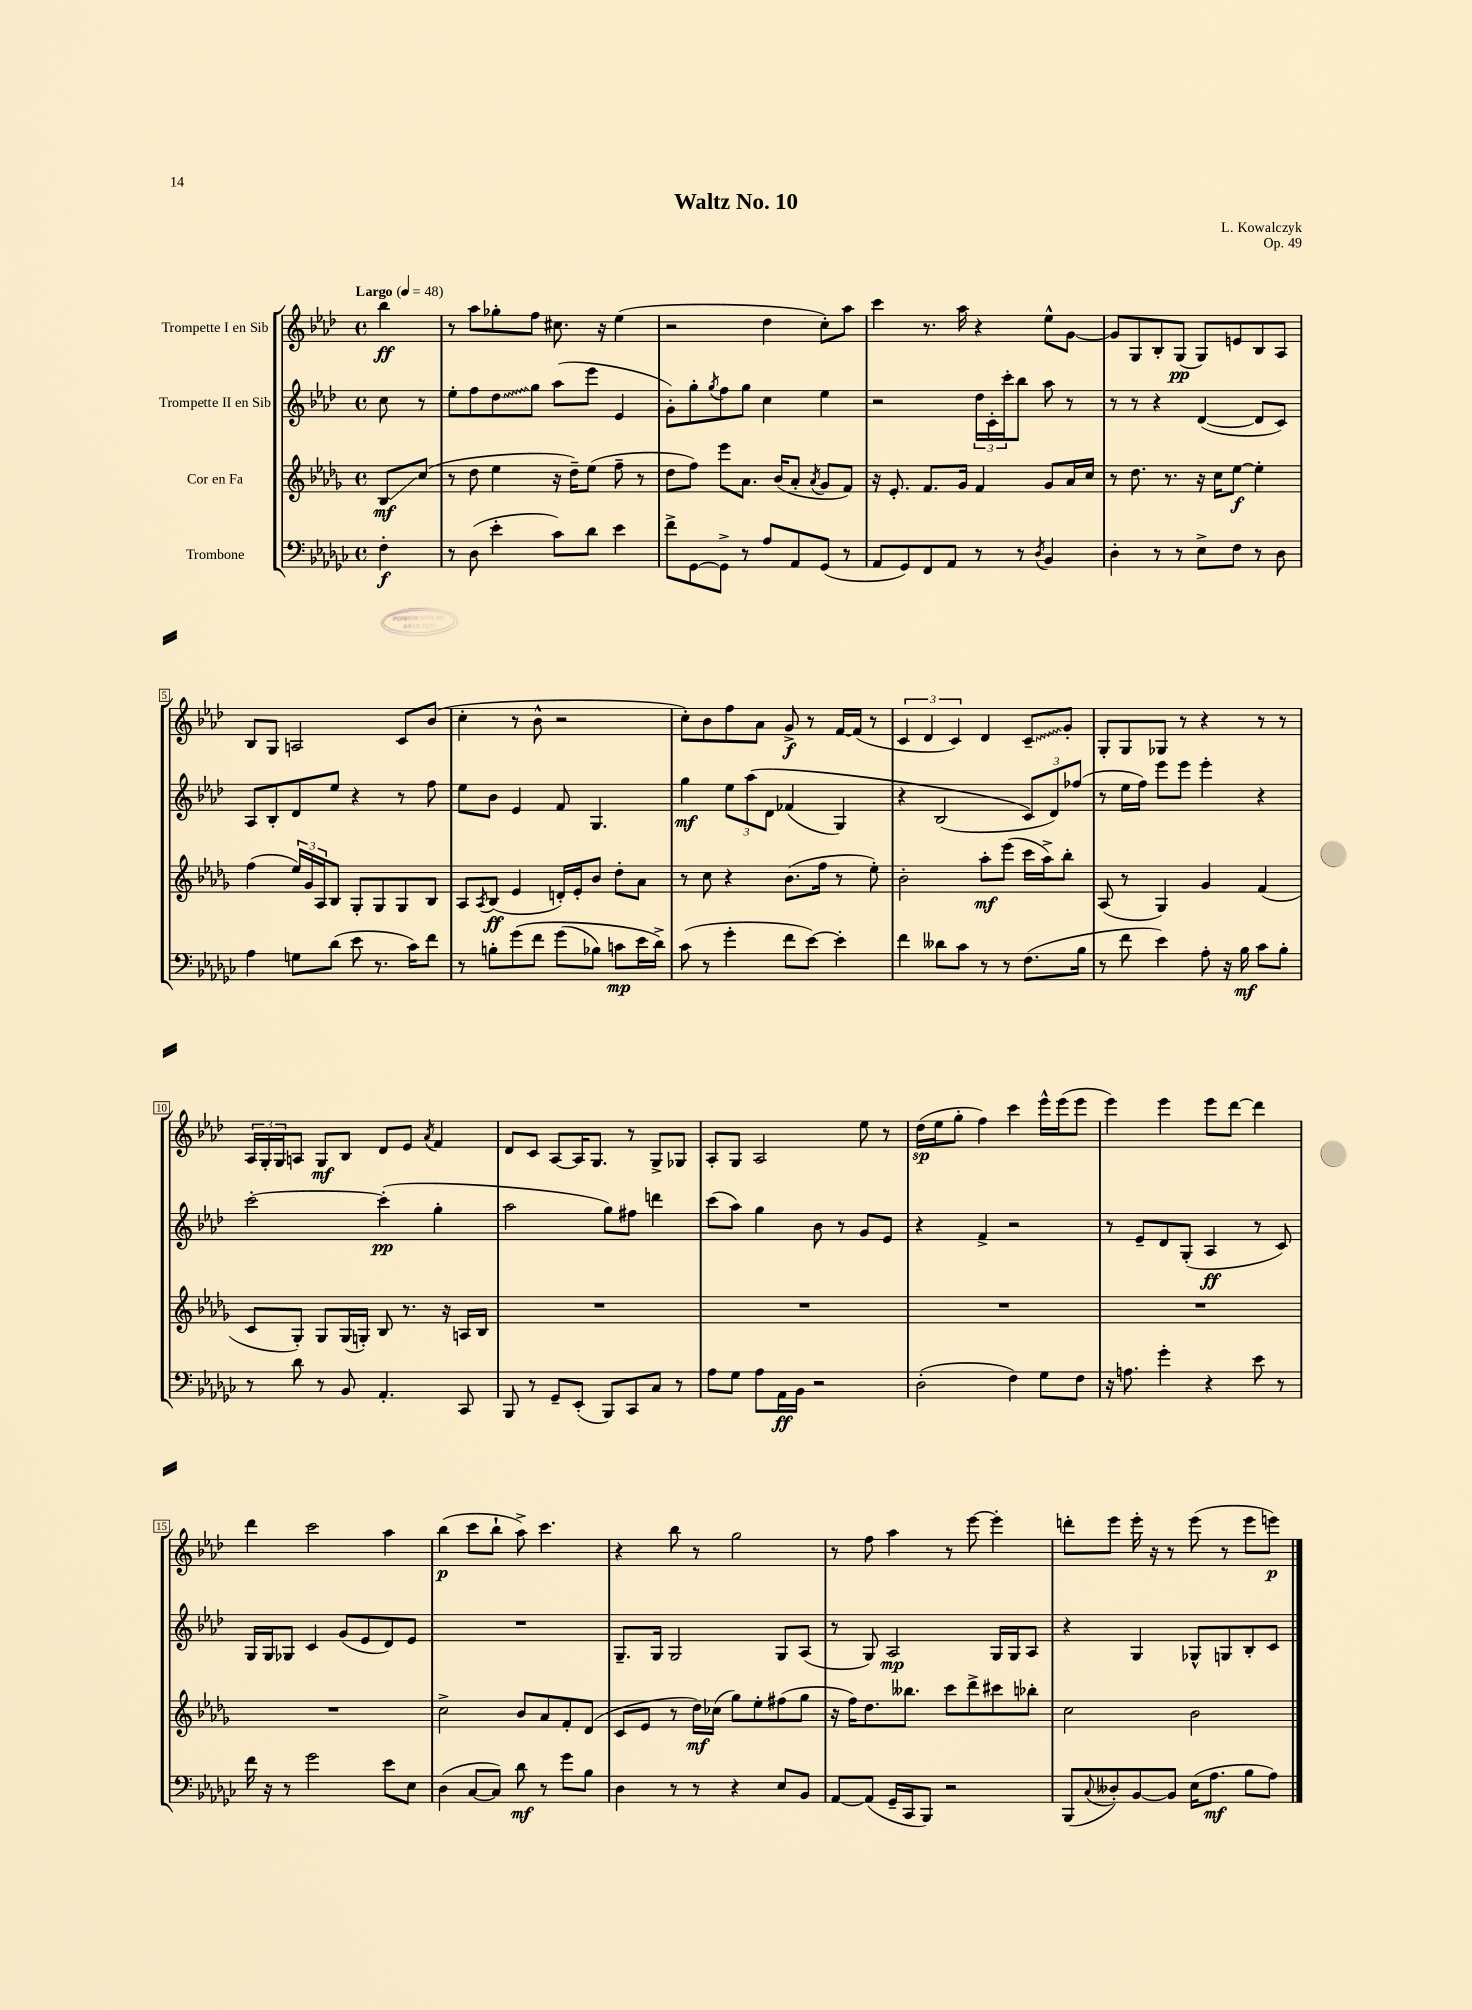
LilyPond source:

\header { title = "Waltz No. 10" composer = "L. Kowalczyk" opus = "Op. 49" }
<<
\new StaffGroup <<
\new Staff = "s0" \with { instrumentName = "Trompette I en Sib" } {
    \clef treble \key aes \major \defaultTimeSignature \time 4/4 \partial 4 \tempo "Largo" 4 = 48
    bes''4\ff |
    r8 aes''8 ges''8-. f''8 cis''8. r16 ees''4( |
    r2 des''4 c''8-.) aes''8 |
    c'''4 r8. aes''16 r4 ees''8-^ g'8~ |
    g'8 g8 bes8-. g8\pp( g8) e'8 bes8 aes8 |
    bes8 g8 a2 c'8 bes'8( |
    c''4-. r8 bes'8-^ r2 |
    c''8-.) bes'8 f''8 aes'8 g'8->\f r8 f'16~ f'16( r8 |
    \tuplet 3/2 { c'4 des'4 c'4) } des'4 \once \override Glissando.style = #'zigzag c'8--\glissando g'8-. |
    g8-. g8 ges8 r8 r4 r8 r8 |
    \tuplet 3/2 { aes16 g16-. g16 } a8 g8\mf bes8 des'8 ees'8 \acciaccatura { aes'8 } f'4 |
    des'8 c'8 aes8~ aes16 g8. r8 g8-> ges8 |
    aes8-. g8 aes2 ees''8 r8 |
    des''16\sp( ees''16 g''8-. f''4) c'''4 ees'''16-^ ees'''16( ees'''8 |
    ees'''4) ees'''4 ees'''8 des'''8~ des'''4 |
    des'''4 c'''2 aes''4 |
    bes''4\p( c'''8 bes''8-! aes''8->) c'''4. |
    r4 bes''8 r8 g''2 |
    r8 f''8 aes''4 r8 ees'''8~ ees'''4-. |
    d'''8-. ees'''8 ees'''16-. r16 r8 ees'''8( r8 ees'''8 e'''8\p) \bar "|." |
}
\new Staff = "s1" \with { instrumentName = "Trompette II en Sib" } {
    \clef treble \key aes \major \defaultTimeSignature \time 4/4 \partial 4
    c''8 r8 |
    ees''8-. f''8 \once \override Glissando.style = #'zigzag des''8\glissando g''8 aes''8( ees'''8 ees'4 |
    g'8-.) g''8-. \acciaccatura { g''8 } f''8 g''8 c''4 ees''4 |
    r2 \tuplet 3/2 { des''16 c'16-. c'''16-. } bes''8 aes''8 r8 |
    r8 r8 r4 des'4~( des'8 c'8) |
    aes8 bes8-. des'8 ees''8 r4 r8 f''8 |
    ees''8 bes'8 ees'4 f'8 g4. |
    g''4\mf \tuplet 3/2 { ees''8 aes''8\( des'8 } fes'4( g4) |
    r4 bes2( \tuplet 3/2 { c'8\) des'8) fes''8( } |
    r8 ees''16 f''16) ees'''8 ees'''8 ees'''4-. r4 |
    c'''2~-. c'''4-.\pp( g''4-. |
    aes''2 g''8) fis''8 d'''4 |
    c'''8( aes''8) g''4 bes'8 r8 g'8 ees'8 |
    r4 f'4-> r2 |
    r8 ees'8-- des'8 g8-.( aes4\ff r8 c'8) |
    g16 g16 ges8 c'4 g'8( ees'8 des'8) ees'8 |
    R1 |
    g8.-- g16 g2 g8 aes8( |
    r8 g8) aes2\mp g16 g16 aes8 |
    r4 g4 ges8-^ g8 bes8-. c'8 \bar "|." |
}
\new Staff = "s2" \with { instrumentName = "Cor en Fa" } {
    \clef treble \key des \major \defaultTimeSignature \time 4/4 \partial 4
    bes8\glissando\mf c''8( |
    r8 des''8 ees''4 r16 des''16--) ees''8( f''8-- r8 |
    des''8 f''8) ees'''8 aes'8. bes'16( aes'8-. \acciaccatura { aes'8 } ges'8 f'8) |
    r16 ees'8.-. f'8. ges'16 f'4 ges'8 aes'16 c''16 |
    r8 des''8. r8. r16 c''16 ees''8~\f ees''4-. |
    f''4( \tuplet 3/2 { ees''16) ges'16 aes16 } bes8 ges8-. ges8 ges8 bes8 |
    aes8 \acciaccatura { aes8 } bes8\ff( ees'4 d'16-.) ees'16-. bes'8 des''8-. aes'8 |
    r8 c''8 r4 bes'8.( f''16 r8 ees''8-.) |
    bes'2-. aes''8-.\mf ees'''8( c'''16 aes''16->) bes''8-. |
    aes8( r8 ges4) ges'4 f'4( |
    c'8 ges8-.) ges8 ges16( g16-.) bes8 r8. r16 a16 bes16 |
    R1 |
    R1 |
    R1 |
    R1 |
    R1 |
    c''2-> bes'8 aes'8 f'8-. des'8( |
    c'8 ees'8 r8 des''16\mf) ces''16( ges''8) ees''8-. fis''8( ges''8 |
    r16 f''16) des''8. beses''8. c'''8 des'''8-> cis'''8 bes''8-. |
    c''2 bes'2 \bar "|." |
}
\new Staff = "s3" \with { instrumentName = "Trombone" } {
    \clef bass \key ges \major \defaultTimeSignature \time 4/4 \partial 4
    f4-.\f |
    r8 des8( ees'4-. ces'8) des'8 ees'4 |
    f'8-> ges,8~ ges,8-> r8 aes8 aes,8 ges,8( r8 |
    aes,8 ges,8) f,8 aes,8 r8 r8 \acciaccatura { des8 } bes,4 |
    des4-. r8 r8 ees8-> f8 r8 des8 |
    aes4 g8 des'8( ees'8 r8. ces'16) f'8 |
    r8 b8-. ges'8\( f'8 ges'8( bes8) c'8\mp ees'16 des'16->\) |
    ces'8( r8 ges'4-. f'8 ees'8~) ees'4-. |
    f'4 deses'8 ces'8 r8 r8 f8.( bes16 |
    r8 f'8 ees'4) aes8-. r16 bes16\mf ces'8 bes8-. |
    r8 des'8 r8 bes,8 aes,4.-. ces,8 |
    bes,,8 r8 ges,8-- ees,8-.( bes,,8) ces,8 ces8 r8 |
    aes8 ges8 aes8 aes,16\ff bes,16 r2 |
    des2-.( f4) ges8 f8 |
    r16 a8. ges'4-. r4 ees'8 r8 |
    f'16 r16 r8 ges'2 ees'8 ees8 |
    des4( ces8~ ces8) des'8\mf r8 ges'8 bes8 |
    des4 r8 r8 r4 ees8 bes,8 |
    aes,8~ aes,8( ges,16-- ces,16 bes,,8) r2 |
    bes,,8( \appoggiatura { ces8 } deses8-.) bes,8~ bes,8 ees16( aes8.\mf bes8 aes8) \bar "|." |
}
>>
>>
\layout { \context { \Score \override BarNumber.stencil = #(make-stencil-boxer 0.1 0.3 ly:text-interface::print) } }
